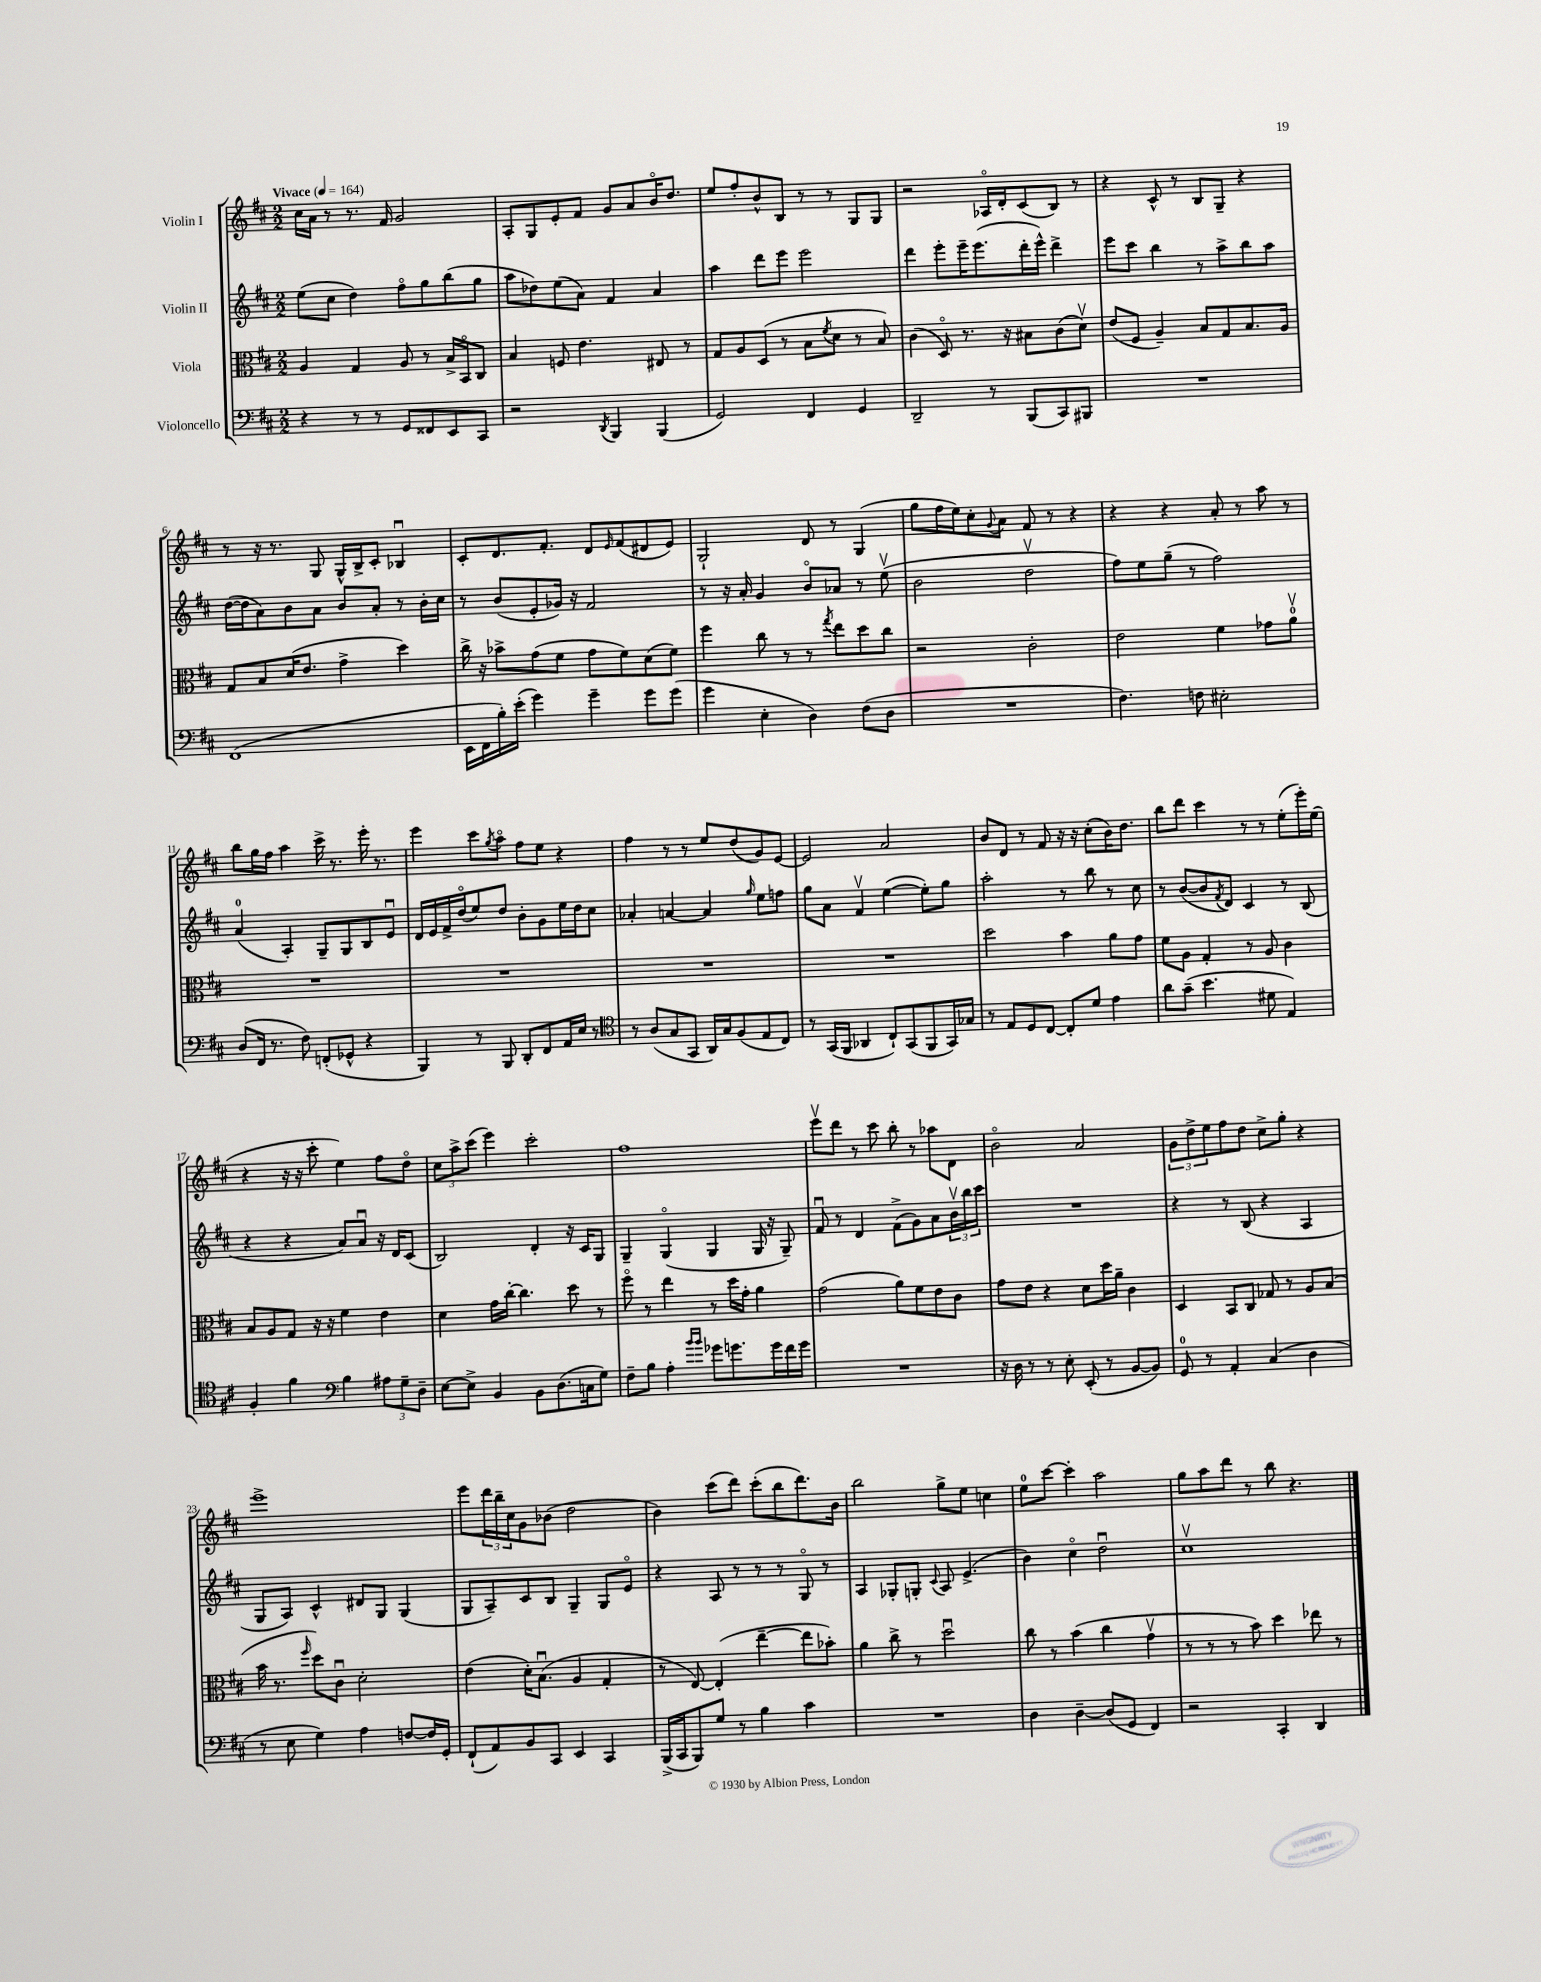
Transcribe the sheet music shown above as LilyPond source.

<<
\new StaffGroup <<
\new Staff = "s0" \with { instrumentName = "Violin I" } {
    \clef treble \key d \major \numericTimeSignature \time 2/2 \tempo "Vivace" 4 = 164
    cis''16 a'16 r8 r8. fis'16 g'2 |
    a8-. g8 e'8-. fis'8 g'8 a'8 b'16\flageolet d''8. |
    e''8 fis''8-. b'8-^ b8 r8 r8 g8 g8 |
    r2 aes16\flageolet d'16-. cis'8( b8) r8 |
    r4 cis'8-^ r8 b8 g8-- r4 |
    r8 r16 r8. g8 g16-^ b16-> cis'8-. bes4\downbow |
    cis'8-. d'8. fis'8.-. d'8 \grace { e'16 } fis'8( dis'8 e'8) |
    g2-! d'8 r8 g4( |
    g''8 fis''16 e''16) cis''8-. \appoggiatura { g'8 } a'8 fis'8 r8 r4 |
    r4 r4 a'8-. r8 a''8 r8 |
    b''8 g''16 fis''16 a''4 cis'''16-> r8. e'''16-. r8. |
    e'''4 cis'''8 \acciaccatura { g''8 } a''8\flageolet fis''8 e''8 r4 |
    fis''4 r8 r8 e''8 d''8( g'8) e'8~ |
    e'2 a'2 |
    b'8 d'8 r8 fis'8 r16 r16 cis''8-.( b'16) d''8. |
    b''8 d'''8 cis'''4 r8 r8 e''8-.( e'''16-.) e''16( |
    r4 r16 r16 cis'''8-. e''4) fis''8 d''8\flageolet |
    \tuplet 3/2 { cis''8 a''8-> cis'''8( } e'''4) cis'''2-. |
    fis''1 |
    e'''8\upbow d'''8 r8 cis'''8 b''8-. r8 aes''8 d'8 |
    b'2\flageolet a'2 |
    \tuplet 3/2 { g'8 d''8-> e''8 } fis''8 d''8 cis''8-> g''8-. r4 |
    e'''1-> |
    e'''8 \tuplet 3/2 { d'''16 b''16-- cis''16 } g'8 bes'8( d''2 |
    b'4) cis'''8( d'''8) cis'''8-.( b''8 d'''8.) b'16 |
    b''2 g''8-> e''8 c''4 |
    e''8-0 cis'''8~ cis'''4-. a''2 |
    g''8 a''8 d'''8 r8 b''8 r4. \bar "|." |
}
\new Staff = "s1" \with { instrumentName = "Violin II" } {
    \clef treble \key d \major \numericTimeSignature \time 2/2
    e''8( cis''8 d''4) fis''8\flageolet g''8 b''8( g''8 |
    a''8 des''8) e''8( a'8) fis'4 a'4 |
    a''4 d'''8 e'''8 e'''2 |
    d'''4 e'''8-. e'''16-- e'''8.( d'''16-. e'''16-^) d'''4-> |
    e'''8 cis'''8 b''4 r8 a''8-> b''8 a''8 |
    d''16~( d''16 a'8) b'8 a'8 b'8 a'8-. r8 b'16-. cis''16 |
    r8 b'8( e'8-. ges'16) r16 fis'2 |
    r8 r16 a'16-. g'4 b'8\flageolet aes'8 r8 e''8\upbow( |
    b'2 d''2\upbow |
    fis''8) e''8 g''8--( r8 fis''2) |
    a'4-0( a4-.) g8-- g8 b8 e'8\downbow |
    d'16 e'16 fis'16-> d''16\flageolet( e''8) d''8 b'8-. g'8 e''16 d''16 cis''8 |
    aes'4-. a'4~ a'4 \grace { g''16 } e''8 f''8 |
    g''8 a'8 fis'4\upbow e''4~( e''8-.) g''8 |
    a''2-. r8 b''8 r8 cis''8 |
    r8 b'8~( b'8 \acciaccatura { fis'8 } d'8) cis'4 r8 b8( |
    r4 r4 a'8) a'8\downbow r16 d'16 cis'8( |
    b2) d'4-. r16 cis'16 g8 |
    g4-- g4\flageolet( g4 g16 r16 g8--) |
    fis'8\downbow r8 d'4 fis'8->( g'8) a'8 \tuplet 3/2 { b'16\upbow b''16 cis'''16 } |
    R1 |
    r4 r8 b8( r4 a4 |
    g8 a8) cis'4-^ dis'8 g8 g4( |
    g8 a8--) cis'8 b8 g4-- g8 e'8\flageolet |
    r4 a8 r8 r8 r8 g8\flageolet r8 |
    a4 ges8-. g8-. \appoggiatura { cis'8 } a8 e'4.->( |
    b'4) cis''4\flageolet d''2\downbow |
    cis''1\upbow \bar "|." |
}
\new Staff = "s2" \with { instrumentName = "Viola" } {
    \clef alto \key d \major \numericTimeSignature \time 2/2
    a4 g4 a8 r8 b16-> b,16\flageolet cis8 |
    b4 f8 e'4. eis8 r8 |
    g8 a8 d8( r8 b8 \acciaccatura { fis'8 } d'8 r8 b8) |
    cis'4( d8\flageolet) r8. r16 bis8 cis'8( d'8\upbow) |
    e'8( fis8 a4--) b8 g8 b8. a16 |
    g8 b8 d'16( e'8. g'4-> d''4) |
    cis''16-> r16 bes'8-> g'8( fis'8 g'8 fis'8) d'8( fis'8) |
    fis''4 cis''8 r8 r8 \acciaccatura { g''8 } e''8 d''8 cis''8 |
    r2 cis'2-. |
    e'2 fis'4 ges'8 a'8-0\upbow |
    R1 |
    R1 |
    R1 |
    R1 |
    d''2 b'4 a'8 g'8 |
    fis'8 a8 g4-. r8 a8 cis'4 |
    b8 a8 g8 r16 r16 fis'4 e'4 |
    d'4 g'16 cis''16~-. cis''4. d''8 r8 |
    fis''8\flageolet r8 e''4 r8 d''16 g'16-. a'4 |
    g'2( a'8) fis'8 e'8 cis'8 |
    g'8 e'8 r4 d'8 d''16 a'16-- cis'4 |
    d4 b,8 cis8 ges8 r8 a8 b8( |
    b'16 r8. \grace { fis''16 } d''8) cis'8\downbow d'2-. |
    e'4( d'16-.) b8.\downbow( a4 g4-. |
    r8 e8~) e4-.( e''4~-- e''8 bes'8-.) |
    a'4 cis''8-> r8 d''2\downbow |
    cis''8 r8 b'4( cis''4 g'4\upbow |
    r8 r8 r8 b'8) d''4 ees''8 r8 \bar "|." |
}
\new Staff = "s3" \with { instrumentName = "Violoncello" } {
    \clef bass \key d \major \numericTimeSignature \time 2/2
    r4 r8 r8 g,8 fisis,8 e,8 cis,8 |
    r2 \acciaccatura { d,8 } b,,4 b,,4( |
    g,2) fis,4 g,4 |
    d,2-- r8 b,,8( cis,8) bis,,8 |
    R1 |
    fis,1( |
    e,16 fis,16 b16-.) e'16-.( g'4) g'4-- g'8 g'8( |
    g'4 e4-. d4) fis8( d8 |
    R1 |
    fis4.) f8 eis2-. |
    d8( fis,16 r8. fis8) f,8-.( ges,8-^ r4 |
    b,,4) r8 b,,8 d,8-. fis,8 a,16 e16 r8 |
    \clef tenor r8 a8( g8 g,8 a,16) g16 fis8( e8 cis8) |
    r8 g,16( fis,16 aes,4 cis8-!) g,8( fis,8 g,16) ges16 |
    r8 e8 d8 cis8~ cis8-. d'8 e'4 |
    a'8 g'8--( b'4. dis'8 e4) |
    fis4-. fis'4 \clef bass b4 \tuplet 3/2 { ais8 g8-- d8-- } |
    e8~ e8-> b,4 b,8 d8.( c16 g8) |
    fis8-- b8 a4-. \grace { b'16 b'16 } ges'8 g'8. g'16 fis'16 g'16 |
    R1 |
    r16 d16 r8 r8 e8-. e,8-.( r8 b,8~ b,8) |
    g,8-0 r8 a,4-. cis4( d4 |
    r8 e8 g4) a4 f8~ f16 g,16-. |
    fis,8-!( a,8) b,8 cis,8 e,4 cis,4 |
    b,,16->( cis,16 b,,8) g8 r8 b4 cis'4 |
    R1 |
    d4 d4~-- d8( g,8 fis,4) |
    r2 cis,4-. d,4 \bar "|." |
}
>>
>>
